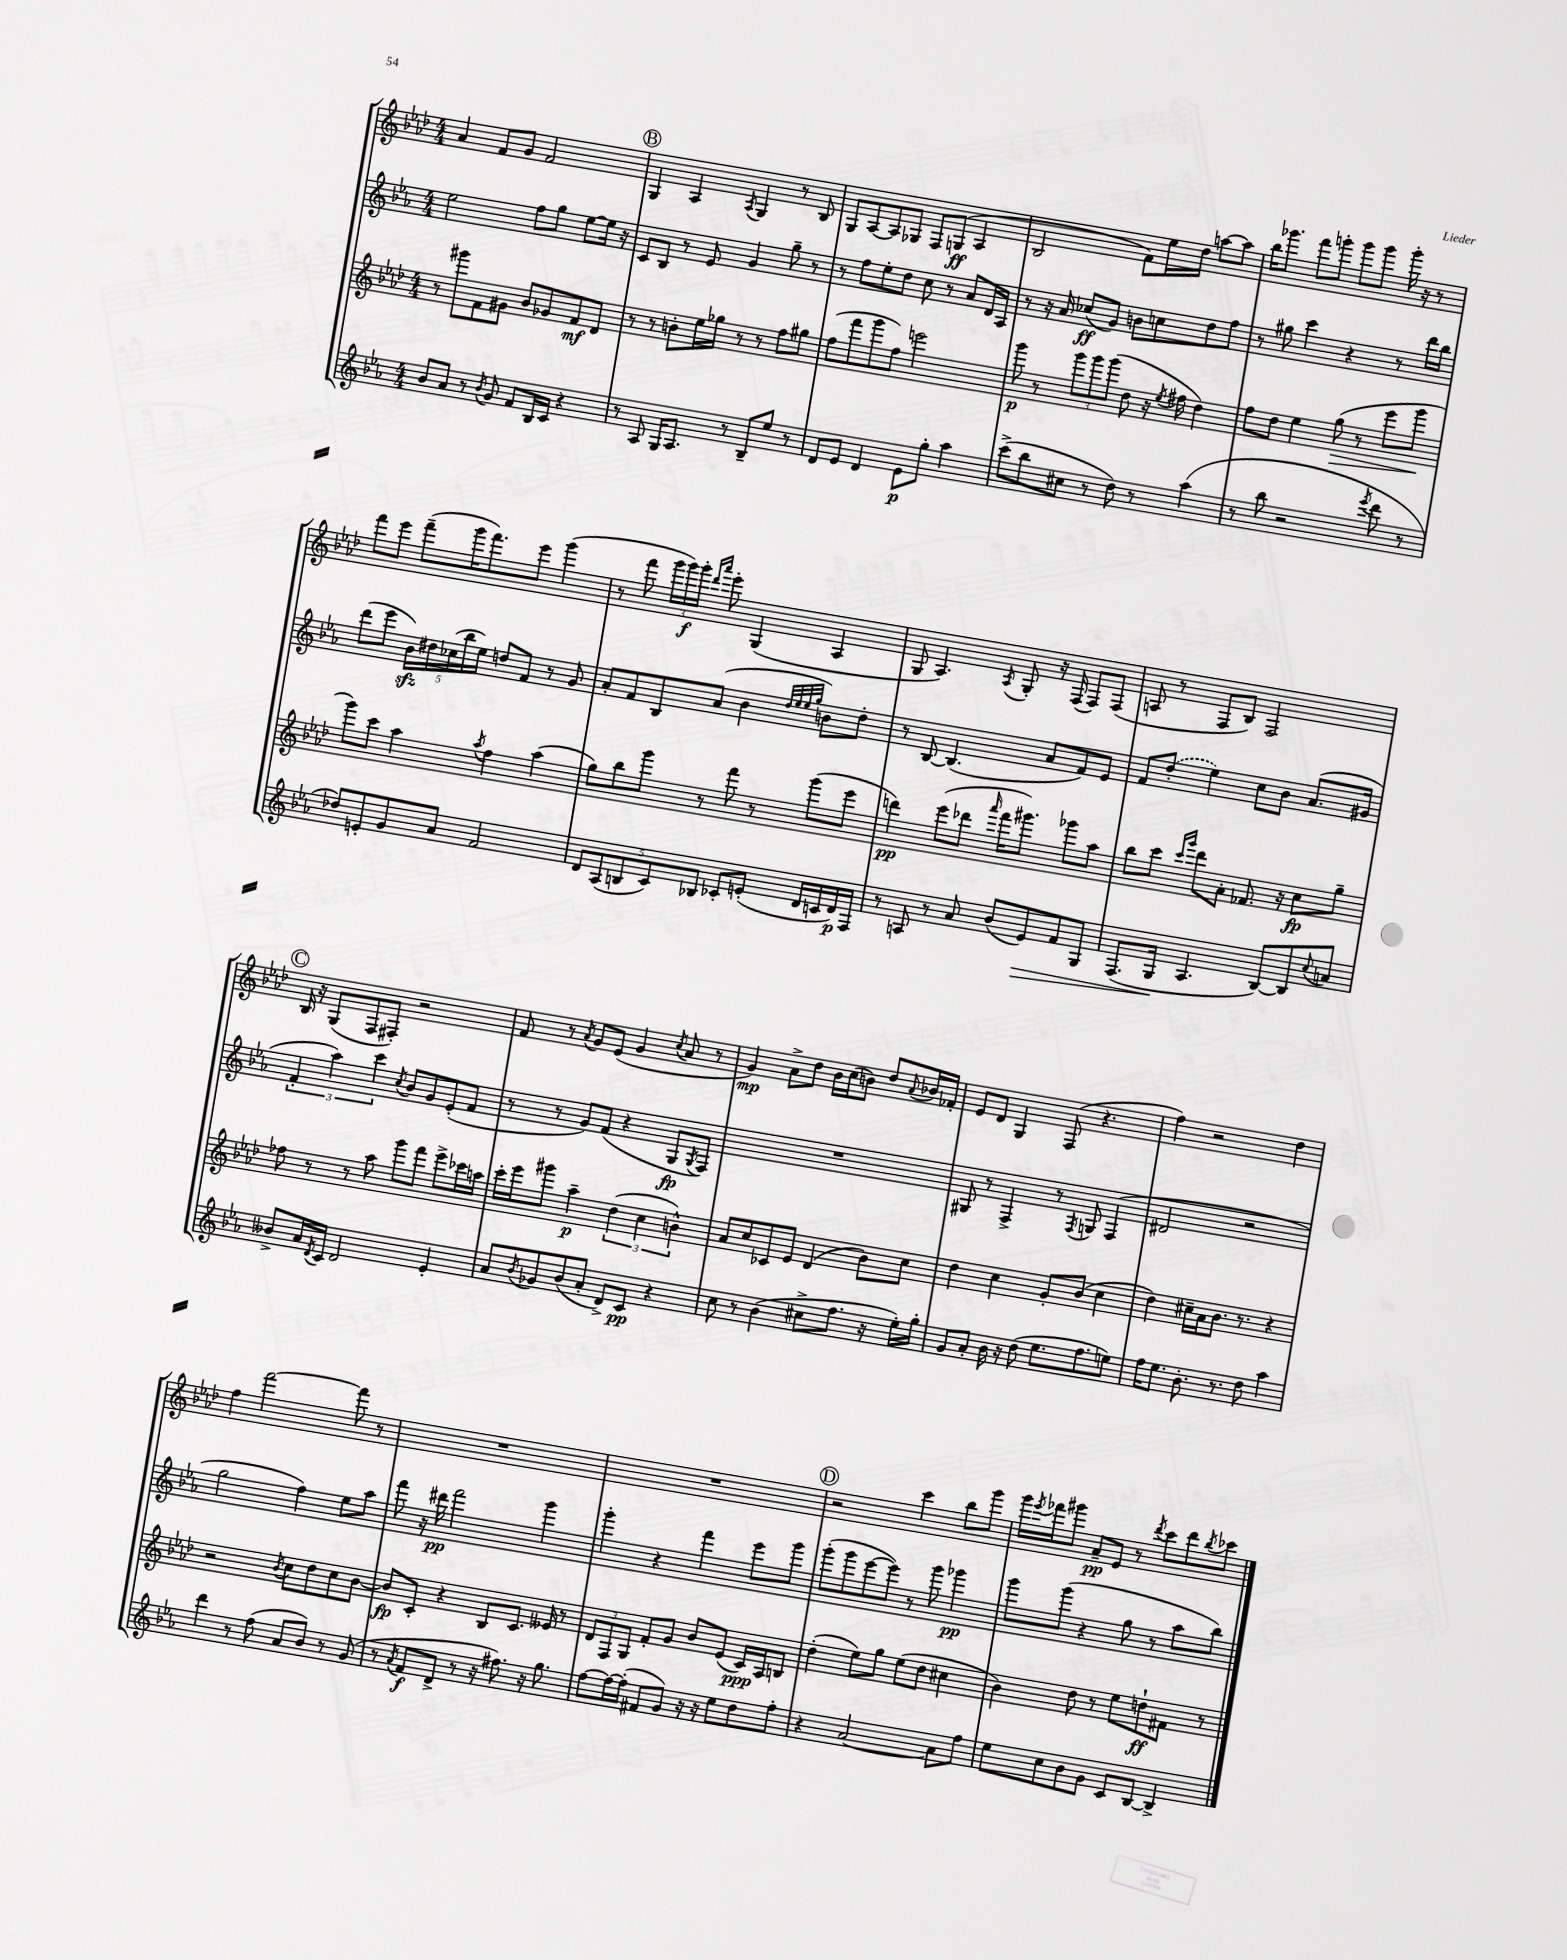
<<
\new StaffGroup <<
\new Staff = "s0" {
    \clef treble \key aes \major \numericTimeSignature \time 4/4
    aes'4 f'8 g'8 f'2 |
    \mark \markup { \circle "B" } g4 aes4 \acciaccatura { aes8 } g4 r8 bes8 |
    g8 aes8~ aes8 ges8 f8 g8\ff( aes4 |
    bes2 f'8) ees''16 des''16 a''8~ a''8 |
    bes''16 ges'''8. f'''8 g'''8-. g'''8 g'''8 g'''16-. r16 r8 |
    f'''8 ees'''8 f'''8--( g'''16 f'''8.) ees'''8 g'''4( |
    r8 f'''8 \tuplet 3/2 { g'''16 g'''16\f) g'''16-. } \grace { des'''16 aes'''16 } ees'''8-. g4( aes4 |
    g8 aes4.) \acciaccatura { aes8 } g8-. r16 f16( f8) f8( |
    a8 r8 f8 bes8) f2 |
    \mark \markup { \circle "C" } bes16 r16 g8( f8 fis8-.) r2 |
    f'8 r8 \acciaccatura { aes'8 } g'8 ees'8( g'4 \acciaccatura { c''8 } aes'8 r8 |
    g'4\mp) aes'8-> des''8 bes'16 c''16( b'8) des''8 \appoggiatura { aes'8 } bes'16 fes'16-. |
    ees'8 des'8 g4 f8( r4. |
    f''4) r2 des''4 |
    f''4 f'''2~ f'''8 r8 |
    R1 |
    R1 |
    \mark \markup { \circle "D" } r2 c'''4 bes''8 g'''8 |
    g'''16 \acciaccatura { ees'''8 } fes'''16 gis'''8 aes'8--\pp ees'8 r8 \acciaccatura { des'''8 } c'''8 des'''8 \acciaccatura { bes''8 } ces'''8 \bar "|." |
}
\new Staff = "s1" {
    \clef treble \key ees \major \numericTimeSignature \time 4/4
    ees''2 f''8 g''8 ees''8~ ees''16 r16 |
    \mark \markup { \circle "B" } c'8 bes8 r8 ees'8 g'4 g''8-- r8 |
    r8 f''8 ees''8-. d''8 c''8 r8 aes'8 d'16 aes16 |
    r8 r16 aes'16 ces''8\ff( g'8) b'8 c''8 d''8 f''8 |
    r8 gis''8 c'''4 r4 r8 d'''16 bes''16 |
    d'''8( ees'''8 \tuplet 5/4 { bes'16\sfz) dis''16 ces''16( bes''16 ees''16) } d''8 f'8 r8 g'8 |
    aes'8-. f'8 bes8 aes'8( bes'4 \grace { d''32 ees''32 ees''32 g''32 } b'8) d''8-. |
    r8 bes8~ bes4.( aes'8 f'8) ees'8 |
    f'8 \once \slurDashed d''8-.( ees''4) c''8 bes'8 aes'8.( gis'16 |
    \mark \markup { \circle "C" } \tuplet 3/2 { f'4-. aes''4) c'''4 } \acciaccatura { c''8 } bes'8 g'8 ees'8-.( f'8 |
    r8 r8 g'8) f'8( r4 g8\fp \acciaccatura { g8 } f8) |
    R1 |
    gis8 r8 f4-> r8 \acciaccatura { f8 } g8 f4( |
    dis'2 r2 |
    g''2 f''4) ees''8 aes''8 |
    f'''8 r16 dis'''16\pp f'''2 g'''4 |
    g'''4-. r4 f'''4 ees'''8 g'''8 |
    \mark \markup { \circle "D" } g'''8-.( g'''8 ees'''8~ ees'''8) r8 g'''8 ges'''4\pp |
    g'''8 g'''8( r4 g''8 r8 aes''8 bes''8) \bar "|." |
}
\new Staff = "s2" {
    \clef treble \key aes \major \numericTimeSignature \time 4/4
    r8 gis'''8 f'8 gis'8 bes'8 ges'8 f'8\mf des'8 |
    \mark \markup { \circle "B" } r8 r8 b'8-. ees''16 ges''16 r8 r8 f''8 gis''8 |
    f''8( f'''8 g'''8 f''8) e'''2 |
    g'''8\p r8 \tuplet 3/2 { g'''8 g'''8 g'''8( } des''8 r16 \acciaccatura { ees''8 } fis''16 des''4) |
    f''8 des''8 ees''4 g''8\>( r8 ees'''8 g'''8\! |
    g'''8) c'''8 aes''4 \acciaccatura { aes''8 } f''4 aes''4( |
    g''8) bes''8 g'''8 r8 f'''8 r8 g'''8( ees'''8 |
    d'''4\pp) ees'''8( des'''8 \grace { aes'''16 } f'''16 gis'''8.) ges'''8 aes''8 |
    bes''8 c'''8 \grace { c'''16 g'''16 } des'''8 aes'8-. fes'8. r16 c''8\fp g''8-- |
    \mark \markup { \circle "C" } fes''8 r8 r8 aes''8 g'''8 f'''8 ees'''8-> ces'''16 a''16 |
    c'''16-. ees'''16 gis'''8 aes''4--\p \tuplet 3/2 { des''4( c''4 b'4-^) } |
    aes'8 c''8 ces'8 ees'8 des'4( bes'8) c''8 |
    des''4 c''4 g'8-. bes'8( c''4 |
    des''4) cis''16-- aes'16 bes'8. r8. r4 |
    r2 \acciaccatura { bes'8 } c''8 des''8 c''8 bes'8~ |
    bes'8\fp c'8-. r4 bes8 c'8. eeses'16 r8 |
    \tuplet 3/2 { des'8 f8 g8 } f'8-. g'8 bes'8 ees'8( c'16\ppp) aes16 b8 |
    \mark \markup { \circle "D" } des''4-.( ees''8) g''8 ees''8( des''8 cis''4 |
    bes'4) des''8 r8 ees''8 d''8-!\ff fis'8 r8 \bar "|." |
}
\new Staff = "s3" {
    \clef treble \key ees \major \numericTimeSignature \time 4/4
    bes'8 aes'8 r8 \acciaccatura { bes'8 } g'8 f'8 bes16 c'16 r4 |
    \mark \markup { \circle "B" } r8 aes8 g16 aes8. r8 bes8-- ees''8 r8 |
    d'8 ees'8 d'4 ees'8\p g''8-. aes''4 |
    c'''8->( bes''8 cis''8 r8 d''8) r8 aes''4( |
    r8 bes''8 r2 \acciaccatura { ees'''8 } d'''8 r8 |
    des''8) e'8-. g'8 aes'8 f'2 |
    \tuplet 5/4 { d'8 aes8( b8 c'8) bes8 } ces'8-. e'8-.( d'16 c'16 d'16\p) f16 |
    r8 a8 r8 aes'8 bes'8( ees'8\>) f'8 g8 |
    f8.( g16\! aes4. bes8~) bes8 \appoggiatura { c''8 } a'8 |
    \mark \markup { \circle "C" } beses'8-> aes'16 \acciaccatura { d'8 } c'16 d'2 ees'4-. |
    aes'8 \acciaccatura { bes'8 } ges'8 bes'8( aes'8-. d'8->) c'8\pp r4 |
    c''8 r8 bes'4( cis''8-> f''8. r16 ees''16-.) g''16-. |
    g'8 aes'8-. bes'16 r16 d''8( ees''8. f''8. e''8) |
    f''16 ees''8. bes'8.-. r8. d''8 aes''4 |
    d'''4 r8 f''8( aes'8 bes'8) r8 g'8( |
    r8 \acciaccatura { aes'8 } f'8\f d'8-> r8 r16 fis''8.) r16 g''8. |
    f''8~ f''16~ f''16-.( fis'8 g'8) r16 r16 ees''8 d''8 f''8-. |
    \mark \markup { \circle "D" } r4 aes'2~ aes'8 f''8 |
    ees''8 c''8 bes'8 g'8 c'8 bes8~ bes4-> \bar "|." |
}
>>
>>
\layout { \context { \Score \remove "Bar_number_engraver" } }
